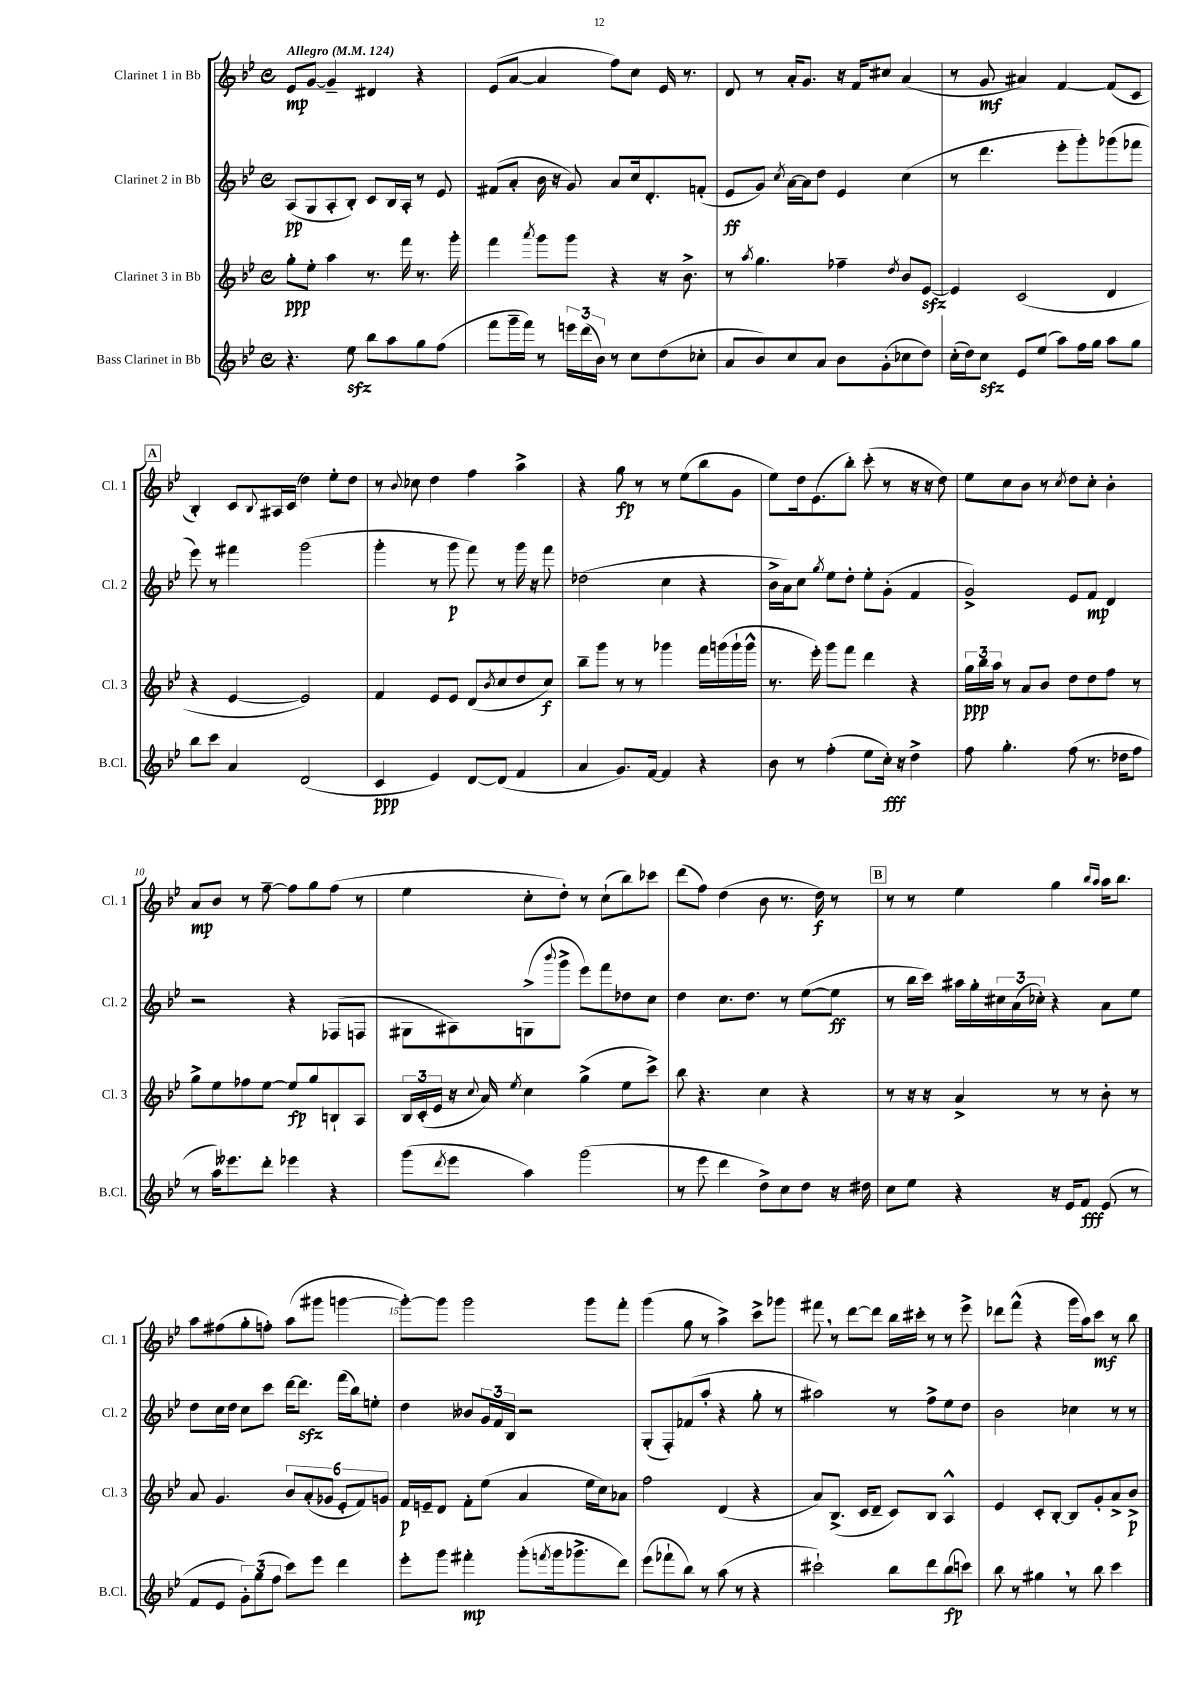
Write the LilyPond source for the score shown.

<<
\new StaffGroup <<
\new Staff = "s0" \with { instrumentName = "Clarinet 1 in Bb" shortInstrumentName = "Cl. 1" } {
    \clef treble \key bes \major \defaultTimeSignature \time 4/4 \tempo "Allegro" 4 = 124
    ees'8\mp g'8~ g'4-- dis'4 r4 |
    ees'8( a'8~ a'4 f''8) c''8 ees'16 r8. |
    d'8 r8 a'16-. g'8. r16 f'16 cis''8 a'4( |
    r8 g'8\mf ais'4) f'4~ f'8( c'8 |
    \mark \markup { \box "A" } bes4-.) c'8 \appoggiatura { bes8 } ais16 c'16( d''4) ees''8-. d''8 |
    r8 \appoggiatura { bes'8 } ces''8 d''4 f''4 a''4-> |
    r4 g''8\fp r8 r8 ees''8( bes''8 g'8 |
    ees''8) d''16 ees'8.( bes''8-.) c'''8-.( r8 r16 r16 d''8) |
    ees''8 c''8 bes'8 r8 \acciaccatura { c''8 } d''8 c''8-. bes'4-. |
    a'8\mp bes'8 r8 f''8~-- f''8 g''8 f''8( r8 |
    ees''4 c''8-. d''8-.) r8 c''8-!( bes''8) ces'''8 |
    d'''8( f''8) d''4( bes'8 r8. d''16\f) r8 |
    \mark \markup { \box "B" } r8 r8 ees''4 g''4 \grace { bes''16 a''16 } a''16 bes''8. |
    a''8 fis''8( g''8-. f''8-.) a''8( gis'''8 g'''4~ |
    g'''8~-.) g'''8 g'''2 g'''8 f'''8-. |
    g'''4( g''8 r8 a''4->) c'''8-> ges'''8 |
    fis'''8 \breathe r8 d'''8~ d'''8 bes''16 cis'''16-. r8 r8 ees'''8-> |
    des'''8 f'''8-^( r4 g'''16 a''16) c'''8\mf r8 bes''8 \bar "|." |
}
\new Staff = "s1" \with { instrumentName = "Clarinet 2 in Bb" shortInstrumentName = "Cl. 2" } {
    \clef treble \key bes \major \defaultTimeSignature \time 4/4
    a8\pp( g8 a8-. bes8-.) c'8 bes16 a16-. r8 ees'8 |
    fis'8( a'8-. bes'16 r16 g'8) a'8 c''16 d'8.-. f'8-.( |
    ees'8\ff g'8) \acciaccatura { c''8 } a'16~ a'16 d''8 ees'4 c''4( |
    r8 d'''4. ees'''8-. g'''8-.) ges'''8( fes'''8 |
    \mark \markup { \box "A" } ees'''8) r8 fis'''4 g'''2( |
    g'''4-. r8 g'''8\p f'''8) r8 g'''16 r16 f'''8 |
    des''2( c''4 r4 |
    bes'16-> a'16) c''8 \acciaccatura { g''8 } ees''8 d''8-. ees''8-. g'8-.( f'4 |
    g'2->) ees'8 f'8\mp d'4 |
    r2 r4 fes8( f8 |
    gis8 ais8) g8->( \appoggiatura { bes'''8 } g'''8-> ees'''8) f'''8 des''8 c''8 |
    d''4 c''8. d''8. r8 ees''8~( ees''8\ff |
    \mark \markup { \box "B" } r8 bes''16 c'''16) ais''16 g''16-. \tuplet 3/2 { cis''16 a'16( ces''16-.) } r4 a'8 ees''8 |
    d''8 c''16 d''16 c''8 c'''8 d'''16~ d'''8.\sfz f'''16( bes''16) e''8-. |
    d''4 beses'8 \tuplet 3/2 { g'16 f'16 bes16 } r2 |
    g8-.( f8-.) fes'8( a''8-. r4 g''8-. r8 |
    ais''2) r8 f''8-> ees''8 d''8 |
    bes'2 ces''4 r8 r8 \bar "|." |
}
\new Staff = "s2" \with { instrumentName = "Clarinet 3 in Bb" shortInstrumentName = "Cl. 3" } {
    \clef treble \key bes \major \defaultTimeSignature \time 4/4
    g''8-.\ppp ees''8-. a''4 r8. f'''16 r8. g'''16-. |
    f'''4 \acciaccatura { a'''8 } g'''8 g'''8 r4 r16 bes'8.-> |
    r8 \acciaccatura { a''8 } g''4. fes''4-- \acciaccatura { d''8 } bes'8 ees'8~\sfz |
    ees'4 c'2( d'4 |
    \mark \markup { \box "A" } r4 ees'4~ ees'2) |
    f'4 ees'8 ees'8 d'8( \acciaccatura { bes'8 } c''8 d''8 c''8\f) |
    bes''8-- g'''8 r8 r8 ges'''4 f'''16 g'''16( g'''16-! g'''16-^ |
    r8. ees'''16-.) g'''8 f'''8 d'''4 r4 |
    \tuplet 3/2 { g''16\ppp bes''16 a''16 } r8 a'8 bes'8 d''8 d''8 f''8 r8 |
    g''8-> ees''8 fes''8 ees''8~ ees''8\fp g''8 b8-! a8 |
    \tuplet 3/2 { bes16 c'16-.( ees'16 } r16 \appoggiatura { c''8 } a'16) \acciaccatura { ees''8 } c''4 g''4->( ees''8 c'''8->) |
    bes''8 r4. c''4 r4 |
    \mark \markup { \box "B" } r8 r16 r16 a'4-> r8 r8 bes'8-. r8 |
    a'8 g'4. \tuplet 6/4 { bes'8 a'8-.( ges'8 ees'8-. f'8) g'8 } |
    f'16\p e'16-- d'8 f'8-. ees''8( a'4 ees''16 c''16) aes'8 |
    f''2 d'4( r4 |
    a'8) bes8.->( c'16 d'8-- c'8) bes8 a4-^ |
    ees'4 c'8-. bes8~-. bes8 g'8-. a'8-> bes'8->\p \bar "|." |
}
\new Staff = "s3" \with { instrumentName = "Bass Clarinet in Bb" shortInstrumentName = "B.Cl." } {
    \clef treble \key bes \major \defaultTimeSignature \time 4/4
    r4. ees''8\sfz bes''8 a''8 g''8 f''8( |
    f'''8 g'''16-- f'''16) r8 \tuplet 3/2 { e'''16 d'''16( bes'16) } r8 c''8 d''8( ces''8-. |
    a'8 bes'8) c''8 a'8 bes'8 g'8-.( ces''8 d''8) |
    c''16-.( d''16) c''8\sfz ees'8 ees''8( a''8) f''16 g''16 a''8 g''8 |
    \mark \markup { \box "A" } bes''8 c'''8 a'4 d'2( |
    c'4\ppp ees'4) d'8~ d'8( f'4 |
    a'4 g'8.) f'16~ f'4 r4 |
    bes'8 r8 f''4-.( ees''8 c''16-.\fff) r16 d''4-> |
    f''8 g''4.-. f''8( r8. des''16 f''8 |
    r8 a''16) eeses'''8. d'''8-. ees'''4 r4 |
    g'''8( \acciaccatura { d'''8 } ees'''8 a''4) g'''2( |
    r8 ees'''8 d'''4 d''8->) c''8 d''8 r16 dis''16 |
    \mark \markup { \box "B" } c''8 ees''8 r4 r16 ees'16 f'8\fff ees'8( r8 |
    f'8 ees'8 \tuplet 3/2 { g'8-.) g''8( f''8 } c'''8) ees'''8 d'''4 |
    ees'''8-. g'''8 fis'''4-.\mp g'''8-.( \acciaccatura { f'''8 } g'''16 ges'''8.-> d'''8) |
    ees'''8( fes'''8-! bes''8) r8 a''8( r8 r4 |
    cis'''2-!) bes''8 d'''8 bes''8\fp( c'''8) |
    bes''8 r8 gis''4 \breathe r8 bes''8 c'''4 \bar "|." |
}
>>
>>
\layout { \context { \Score \override BarNumber.break-visibility = ##(#f #t #t) barNumberVisibility = #(every-nth-bar-number-visible 5) } }
